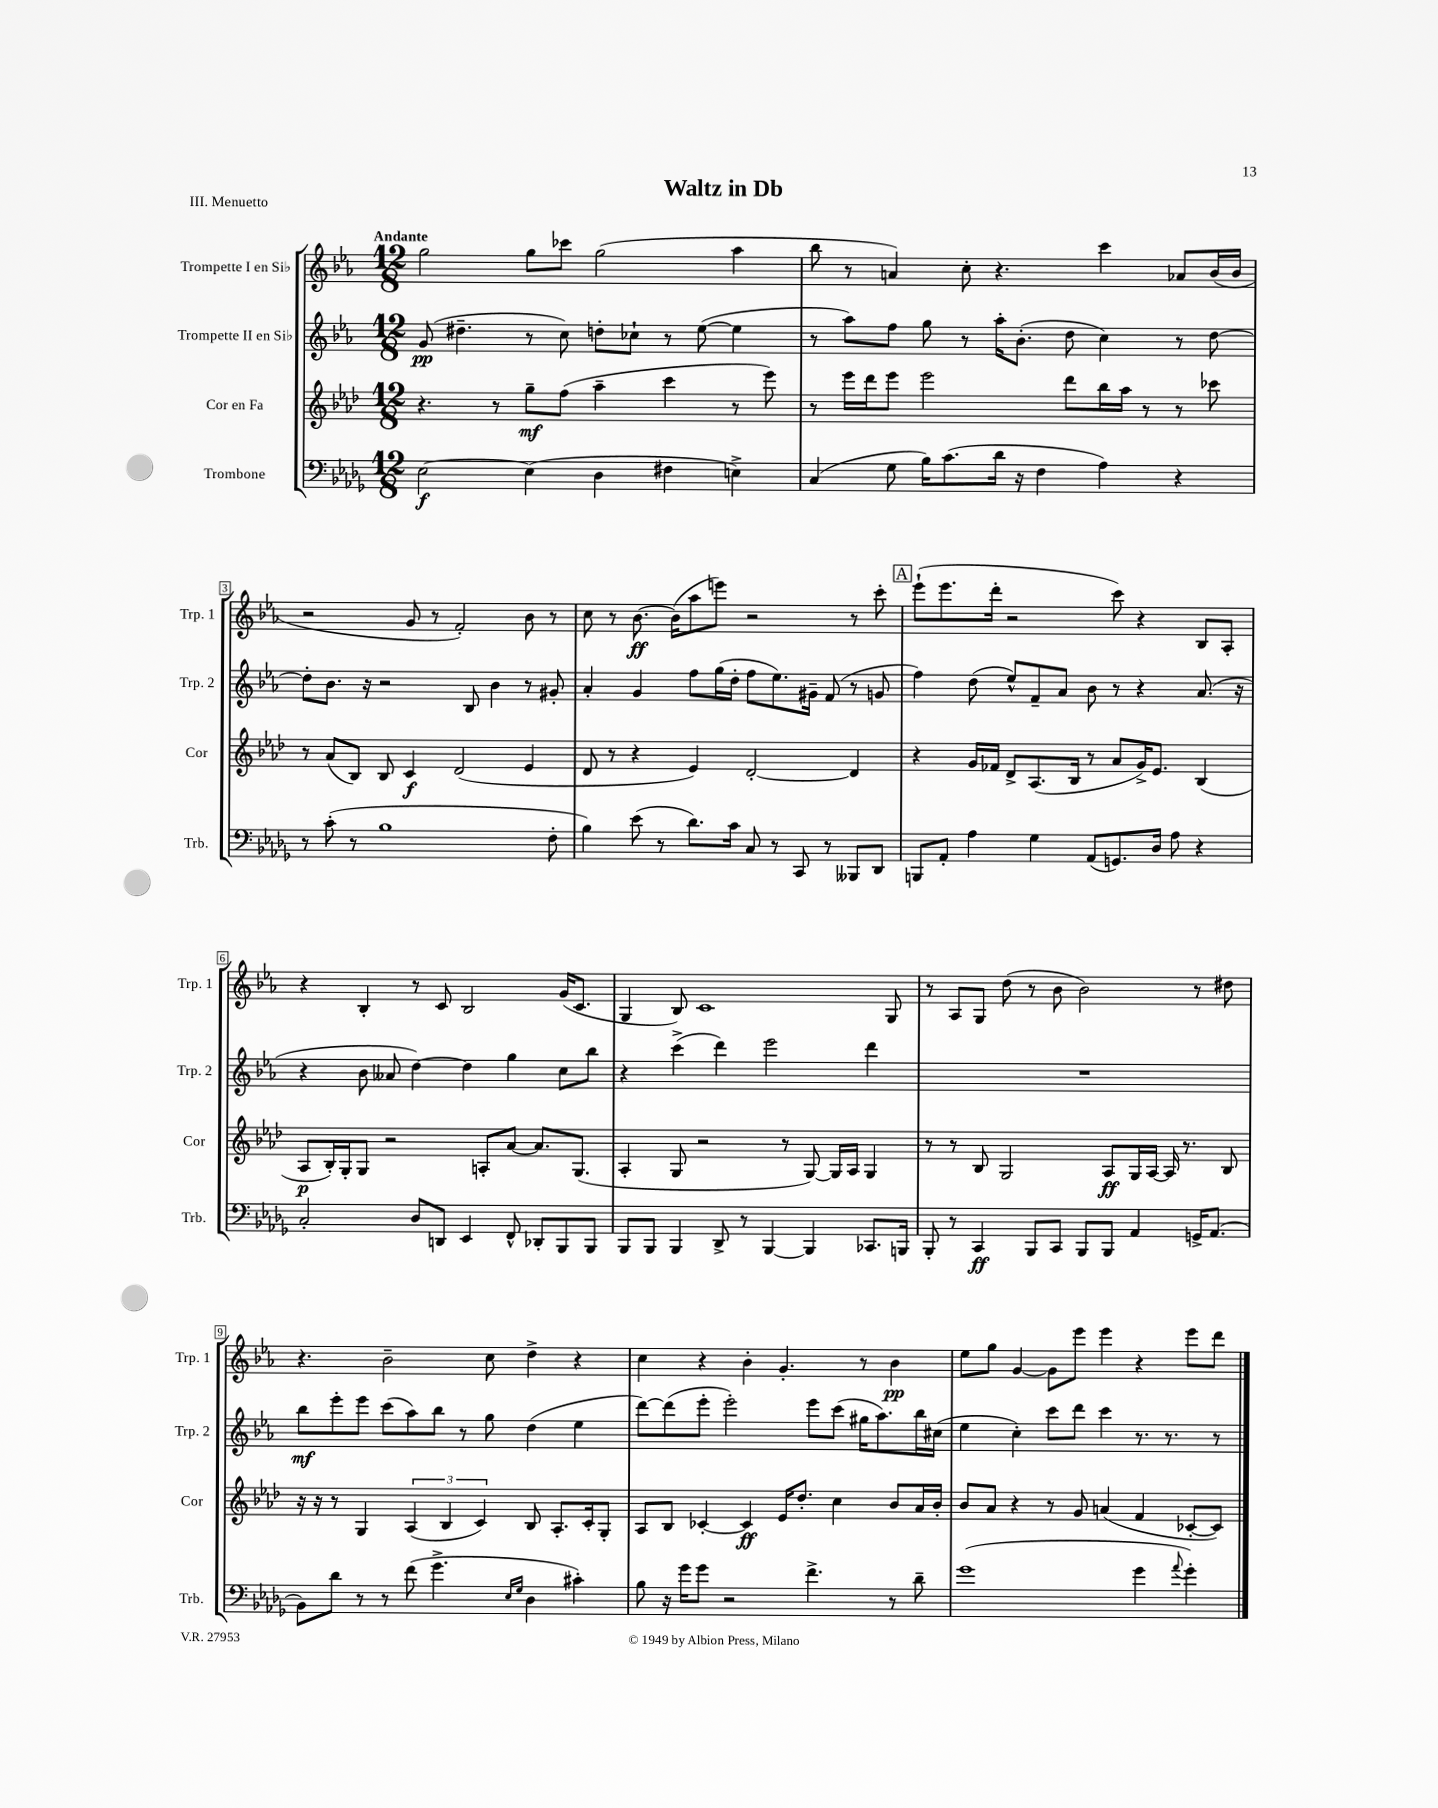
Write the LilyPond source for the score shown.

\header { title = "Waltz in Db" piece = "III. Menuetto" }
<<
\new StaffGroup <<
\new Staff = "s0" \with { instrumentName = "Trompette I en Sib" shortInstrumentName = "Trp. 1" } {
    \clef treble \key ees \major \numericTimeSignature \time 12/8 \tempo "Andante"
    \autoBeamOff g''2 g''8[ ces'''8] g''2( aes''4 |
    bes''8 r8 a'4) c''8-. r4. c'''4 aes'8[ bes'16( bes'16] |
    r2 g'8 r8 f'2-.) bes'8 r8 |
    c''8 r8 bes'8.~\ff bes'16[( aes''8 e'''8]) r2 r8 c'''8-. |
    \mark \markup { \box "A" } ees'''8[-!( ees'''8. d'''16]-. r2 c'''8) r4 bes8[ aes8]-. |
    r4 bes4-. r8 c'8 bes2 g'16[( c'8.] |
    g4 bes8) c'1 g8 |
    r8 aes8[ g8] d''8( r8 bes'8 bes'2) r8 dis''8 |
    r4. bes'2-- c''8 d''4-> r4 |
    c''4 r4 bes'4-. g'4.-. r8 bes'4\pp |
    ees''8[ g''8] g'4~ g'8[ ees'''8] ees'''4 r4 ees'''8[ d'''8] \bar "|." |
}
\new Staff = "s1" \with { instrumentName = "Trompette II en Sib" shortInstrumentName = "Trp. 2" } {
    \clef treble \key ees \major \numericTimeSignature \time 12/8
    \autoBeamOff g'8\pp( dis''4.-- r8 c''8) d''8[-. ces''8]-! r8 ees''8~( ees''4 |
    r8 aes''8[) f''8] g''8 r8 aes''16[-. bes'8.]-.( d''8 c''4) r8 d''8~ |
    d''8[-. bes'8.] r16 r2 bes8 bes'4 r8 gis'8-. |
    aes'4-. g'4 f''8[ g''16( d''16]-. f''8[ ees''8.) gis'16]-- f'8( r8 g'8 |
    \mark \markup { \box "A" } f''4) d''8( ees''8[-^) f'8-- aes'8] bes'8 r8 r4 aes'8.( r16 |
    r4 bes'8 aeses'8 d''4~) d''4 g''4 c''8[ bes''8] |
    r4 c'''4->( d'''4) ees'''2 d'''4 |
    R1. |
    bes''8[\mf ees'''8-. ees'''8] c'''8[( aes''8) bes''8] r8 g''8 d''4( ees''4 |
    d'''8[~) d'''8( ees'''8]-. ees'''2-.) ees'''8[ c'''8]( gis''16[ aes''8.) bes''16 cis''16]( |
    ees''4 c''4-.) c'''8[ d'''8] c'''4 r8. r8. r8 \bar "|." |
}
\new Staff = "s2" \with { instrumentName = "Cor en Fa" shortInstrumentName = "Cor" } {
    \clef treble \key aes \major \numericTimeSignature \time 12/8
    \autoBeamOff r4. r8 g''8[--\mf f''8]( aes''4-- c'''4 r8 ees'''8) |
    r8 ees'''16[ des'''16 ees'''8] ees'''2 des'''8[ bes''16 aes''16] r8 r8 ces'''8 |
    r8 aes'8[( bes8]) bes8 c'4\f des'2( ees'4 |
    des'8 r8 r4 ees'4) des'2~-. des'4 |
    \mark \markup { \box "A" } r4 g'16[ fes'16] des'8[-> aes8.( bes16] r8 aes'8[ g'16->) ees'8.] bes4( |
    aes8[\p bes16-.) g16-. g8] r2 a8[-. aes'8]~ aes'8.[ g8.]( |
    aes4-. g8 r2 r8 g8~) g16[ aes16] g4 |
    r8 r8 bes8 g2 aes8[\ff g16 aes16]~ aes16 r8. bes8 |
    r16 r16 r8 g4 \tuplet 3/2 { aes4( bes4 c'4) } bes8 aes8.[-. c'16-. g8]-. |
    aes8[ bes8] ces'4~-. ces'4\ff ees'16[ des''8.]-. c''4 bes'8[ aes'16 bes'16]-. |
    bes'8[ aes'8] r4 r8 g'8 a'4( f'4 ces'8[~-. ces'8]) \bar "|." |
}
\new Staff = "s3" \with { instrumentName = "Trombone" shortInstrumentName = "Trb." } {
    \clef bass \key des \major \numericTimeSignature \time 12/8
    \autoBeamOff ees2~\f ees4( des4 fis4 e4->) |
    c4( ges8 bes16[) c'8.( des'16] r16 f4 aes4) r4 |
    r8 c'8-.( r8 bes1 f8-. |
    bes4) ees'8( r8 des'8.[) c'16] c8 r8 c,8 r8 beses,,8[ des,8] |
    \mark \markup { \box "A" } b,,8[ aes,8]-. aes4 ges4 aes,8[( g,8.) des16] aes8 r4 |
    c2-. des8[ d,8] ees,4 f,8-^ des,8[-. bes,,8 bes,,8] |
    bes,,8[ bes,,8] bes,,4 des,8-> r8 bes,,4~ bes,,4 ces,8.[ b,,16] |
    bes,,8-. r8 c,4\ff bes,,8[ c,8] bes,,8[ bes,,8] aes,4 g,16[-> aes,8.]( |
    bes,8[) des'8] r8 r8 f'8( ges'4.-> \grace { ees16[ ges16] } des4 cis'4-.) |
    bes8 r16 ges'16[ ges'8] r2 f'4.-> r8 des'8-- |
    ges'1( ges'4 \appoggiatura { aes'8 } ges'4-.) \bar "|." |
}
>>
>>
\layout { \context { \Score \override BarNumber.stencil = #(make-stencil-boxer 0.1 0.3 ly:text-interface::print) } }
